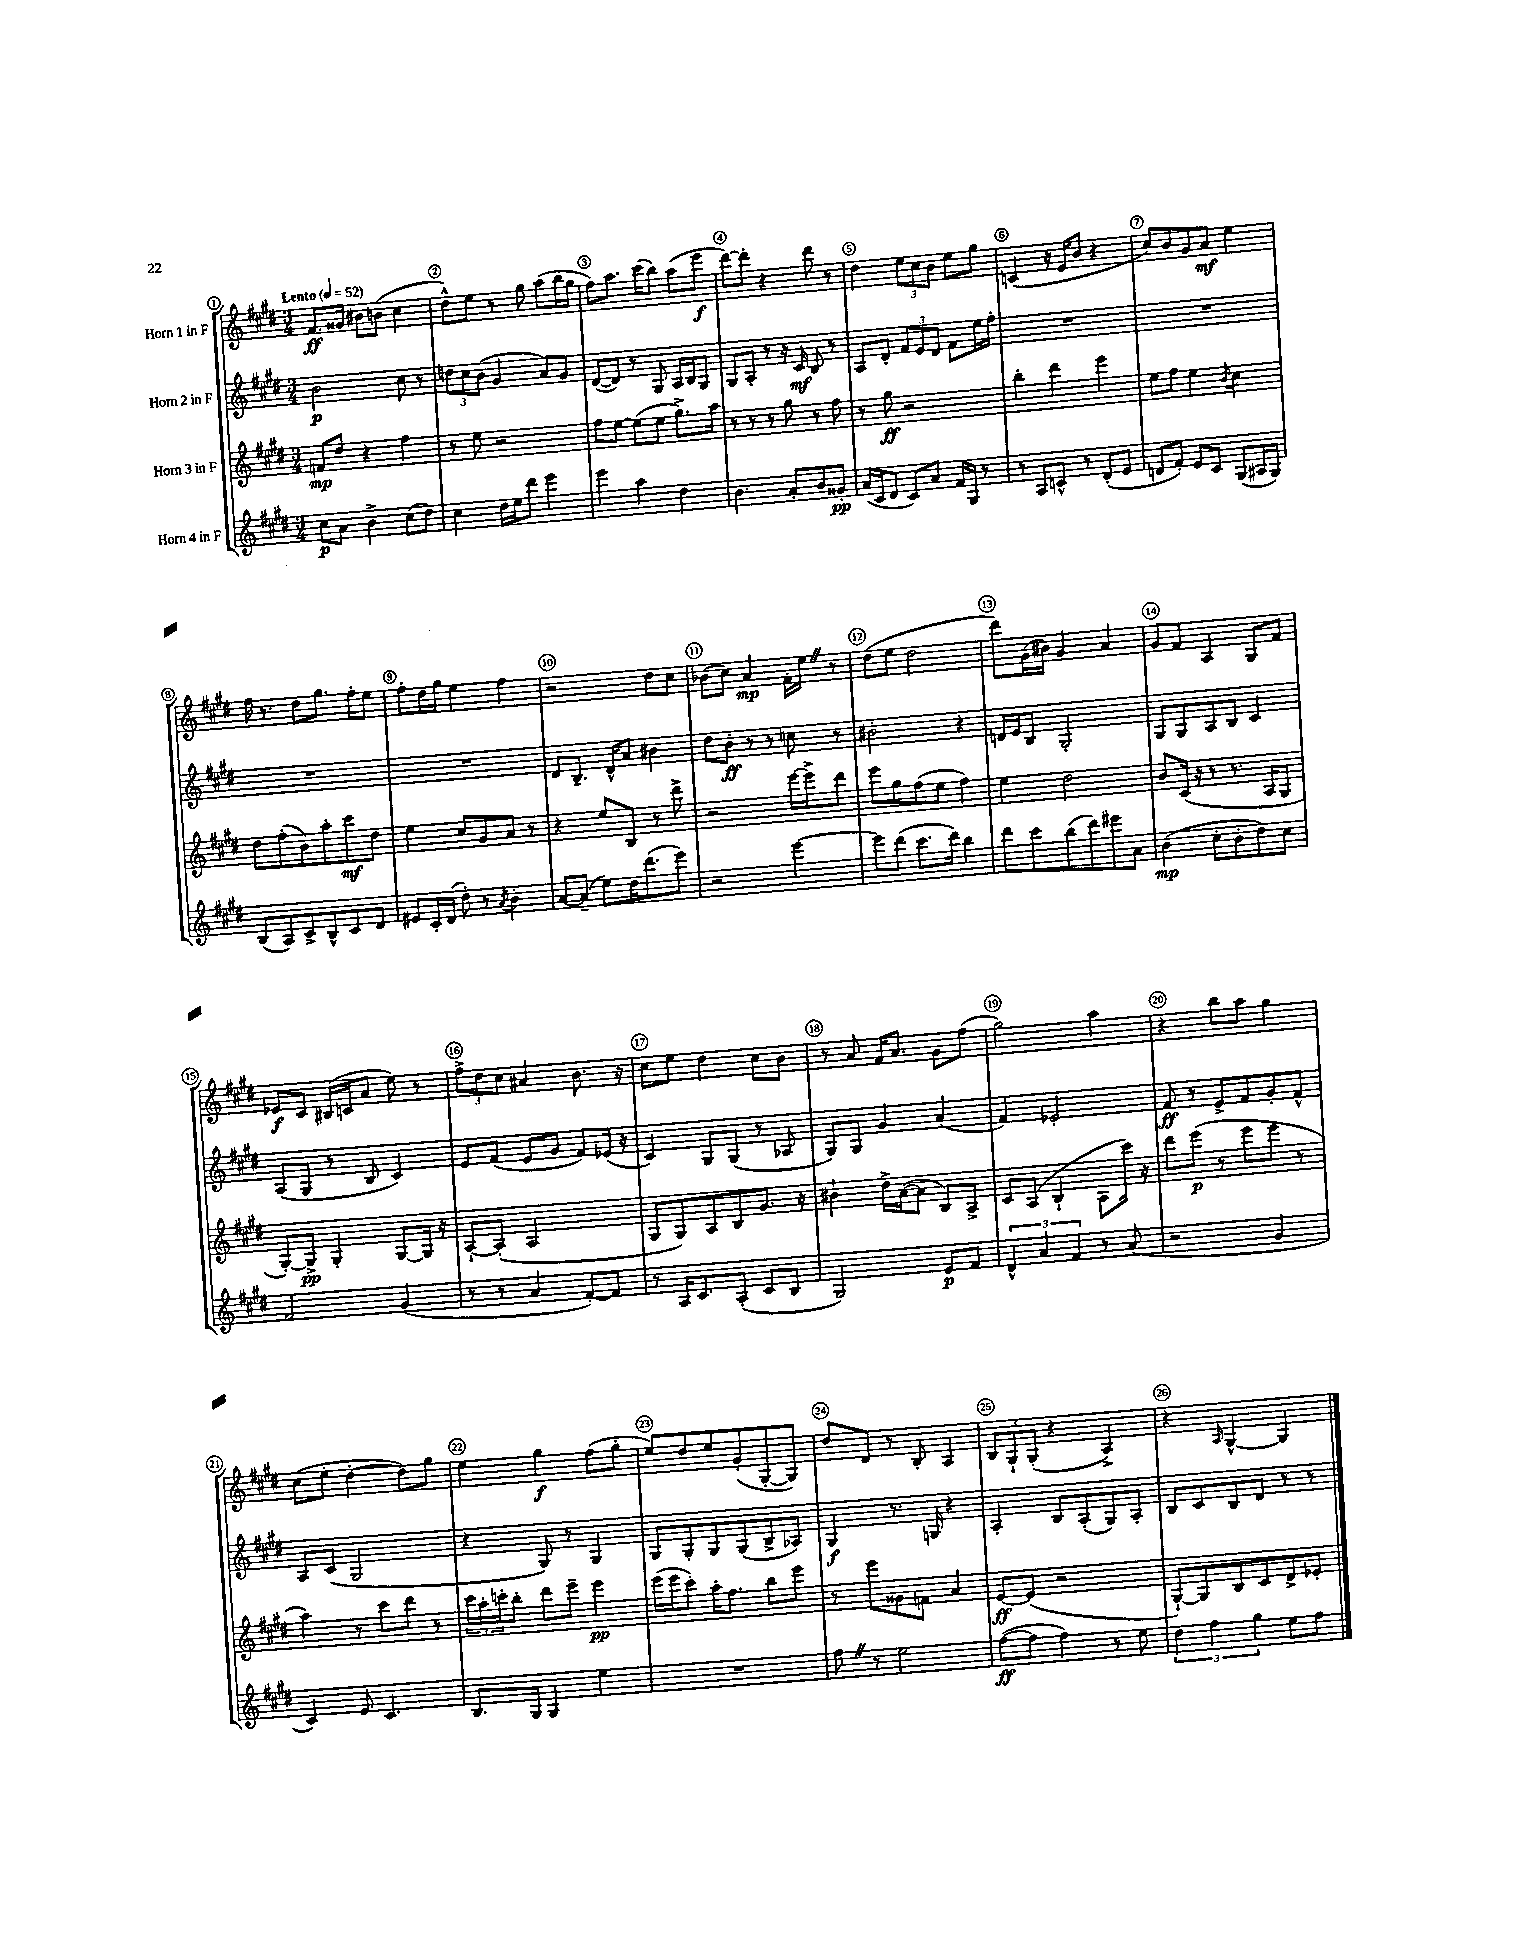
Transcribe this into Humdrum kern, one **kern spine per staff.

**kern	**dynam	**kern	**dynam	**kern	**dynam	**kern	**dynam
*part4	*part4	*part3	*part3	*part2	*part2	*part1	*part1
*staff4	*staff4	*staff3	*staff3	*staff2	*staff2	*staff1	*staff1
*I"Horn 4 in F	*	*I"Horn 3 in F	*	*I"Horn 2 in F	*	*I"Horn 1 in F	*
*clefG2	*	*clefG2	*	*clefG2	*	*clefG2	*
*k[f#c#g#d#]	*	*k[f#c#g#d#]	*	*k[f#c#g#d#]	*	*k[f#c#g#d#]	*
*M3/4	*	*M3/4	*	*M3/4	*	*M3/4	*
*MM52	*	*MM52	*	*MM52	*	*MM52	*
=1	=1	=1	=1	=1	=1	=1	=1
!	!	!	!	!	!	!LO:TX:a:B:t=Lento	!
8cc#\L	p	8fn/L	mp	2b\	p	8.f#/L	ff
8a\J	.	8dd#/J	.	.	.	.	.
.	.	.	.	.	.	16g##X/Jk	.
4b^\	.	4r	.	.	.	8b#X\L	.
.	.	.	.	.	.	(8bn\J	.
(8cc#\L	.	4ff#\	.	8cc#\	.	4cc#\	.
8dd#\J)	.	.	.	8r	.	.	.
=2	=2	=2	=2	=2	=2	=2	=2
4cc#\	.	8r	.	12ddn\L	.	8dd#^^\L)	.
.	.	.	.	12cc#\	.	.	.
.	.	8ee\	.	.	.	8ee\J	.
.	.	.	.	(12b\J	.	.	.
16dd#\LL	.	2r	.	4g#/	.	8r	.
16ee\J	.	.	.	.	.	.	.
8ddd#\J	.	.	.	.	.	8gg#\	.
4eee\	.	.	.	8a/L)	.	(8aa\L	.
.	.	.	.	8g#/J	.	16bb\L	.
.	.	.	.	.	.	16gg#\JJ	.
=3	=3	=3	=3	=3	=3	=3	=3
4eee\	.	8ff#\L	.	([8d#/L	.	8ff#\L)	.
.	.	[8ee\J	.	8d#/J])	.	8.aa\J	.
4aa\	.	(8ee\L]	.	8r	.	.	.
.	.	.	.	.	.	(16ccc#\KL	.
.	.	8ee\J	.	8G#/	.	8bb\J)	.
4dd#\	.	8.gg#^\L)	.	16A/LL	.	(8aa\L	.
.	.	.	.	16B/J	.	.	.
.	.	.	.	8G#/J	.	8eee\J	f
.	.	16aa\Jk	.	.	.	.	.
=4	=4	=4	=4	=4	=4	=4	=4
4.b\	.	8r	.	8G#/L	.	[8ddd#\L)	.
.	.	8r	.	8A'/J	.	8ddd#'\J]	.
.	.	8r	.	8r	.	4r	.
8a'/L	.	8gg#\	.	16r	.	.	.
.	.	.	.	16c#/	mf	.	.
8b/	.	8r	.	8B/	.	8ddd#\	.
8g##X'/J	pp	8ff#\	.	8r	.	8r	.
=5	=5	=5	=5	=5	=5	=5	=5
(16a/LL	.	8r	.	8A/L	.	4dd#\	.
16c#/J	.	.	.	.	.	.	.
8d#/J	.	8gg#\	ff	8d#'/J	.	.	.
8c#/L)	.	2r	.	12f#/L	.	12ee\L	.
.	.	.	.	12e/	.	12cc#\	.
8a/J	.	.	.	.	.	.	.
.	.	.	.	12d#/J	.	12b\J	.
16f#/LL	.	.	.	8f#\L	.	8ee\L	.
16G#/JJ	.	.	.	.	.	.	.
8r	.	.	.	16ee\L	.	8gg#\J	.
.	.	.	.	16ff#'\JJ	.	.	.
=6	=6	=6	=6	=6	=6	=6	=6
8r	.	4bb'\	.	2.r	.	(4cn/	.
8A/L	.	.	.	.	.	.	.
8cn^^/J	.	4ddd#\	.	.	.	16r	.
.	.	.	.	.	.	16e/KL	.
8r	.	.	.	.	.	8b/J	.
(8d#'/L	.	4eee\	.	.	.	4r	.
8e/J	.	.	.	.	.	.	.
=7	=7	=7	=7	=7	=7	=7	=7
8dn/L	.	8ee\L	.	2.r	.	8cc#/L)	.
8f#'/J)	.	8ff#\J	.	.	.	8b/	.
8e/L	.	4ee\	.	.	.	8g#/	.
8c#/J	.	.	.	.	.	8a/J	mf
.	.	8qb/	.	.	.	.	.
(8G#/L	.	4cc#\	.	.	.	4ee\	.
16A#X/L	.	.	.	.	.	.	.
16G#/JJ)	.	.	.	.	.	.	.
!!LO:LB:g=z
=8	=8	=8	=8	=8	=8	=8	=8
(8B/L	.	8dd#\L	.	2.r	.	16ff#\	.
.	.	.	.	.	.	8.r	.
8A/)	.	(8ff#'\	.	.	.	.	.
8c#^/	.	8b\)	.	.	.	8dd#\L	.
8B^^/	.	8aa'\	.	.	.	8.gg#\J	.
8c#/	.	8ccc#\	mf	.	.	.	.
.	.	.	.	.	.	16ff#'\KL	.
8d#/J	.	8dd#\J	.	.	.	8ee\J	.
=9	=9	=9	=9	=9	=9	=9	=9
8e#X/L	.	4ee\	.	2.r	.	8ff#'\L	.
16c#'/L	.	.	.	.	.	16dd#\L	.
(16d#/JJ	.	.	.	.	.	16gg#\JJ	.
8dd#'\)	.	8cc#/L	.	.	.	4ee\	.
8r	.	8g#/	.	.	.	.	.
8qa/	.	.	.	.	.	.	.
4b'\	.	8a/J	.	.	.	4ff#\	.
.	.	8r	.	.	.	.	.
=10	=10	=10	=10	=10	=10	=10	=10
[8a/L	.	4r	.	8d#/L	.	2r	.
(8a~/J]	.	.	.	8.B~/J	.	.	.
8ee\L)	.	8ee/L	.	.	.	.	.
.	.	.	.	16d#^^/KL	.	.	.
16dd#\K	.	8B/J	.	8a/J	.	.	.
(8.ddd#\	.	.	.	.	.	.	.
.	.	8r	.	4b#X\	.	8dd#\L	.
8eee\J)	.	8ddd#^\	.	.	.	8cc#\J	.
=11	=11	=11	=11	=11	=11	=11	=11
2r	.	2r	.	8dd#\L	.	(8b-X\L	.
.	.	.	.	8b'\J	ff	8cc#\J)	.
.	.	.	.	8r	.	4a/	mp
.	.	.	.	8r	.	.	.
[4eee\	.	[16eee\LL	.	8ccn\	.	16f#'\LL	.
.	.	16eee^\J]	.	.	.	16eeZ\JJ	.
.	.	8ddd#\J	.	8r	.	8r	.
=12	=12	=12	=12	=12	=12	=12	=12
8eee\L]	.	8eee\L	.	2b#X'\	.	(8dd#\L	.
(8ddd#\J	.	8gg#\	.	.	.	8ee\J	.
8.ccc#\L	.	(8ff#\	.	.	.	2dd#\	.
.	.	8ee\J	.	.	.	.	.
16ddd#\Jk)	.	.	.	.	.	.	.
4bb\	.	4ff#\)	.	4r	.	.	.
=13	=13	=13	=13	=13	=13	=13	=13
8ddd#\L	.	4ee\	.	16dn/LL	.	8ddd#\L)	.
.	.	.	.	16e/J	.	.	.
8ccc#\	.	.	.	8B/J	.	(16g#\L	.
.	.	.	.	.	.	16b#X\JJ)	.
(8bb\	.	2dd#\	.	2G#'/	.	4g#/	.
8ddd#\)	.	.	.	.	.	.	.
8eee#X\	.	.	.	.	.	4a/	.
8a\J	.	.	.	.	.	.	.
=14	=14	=14	=14	=14	=14	=14	=14
(4b\	mp	8b/L	.	8G#/L	.	8g#/L	.
.	.	(16c#/Jk	.	8G#/	.	8f#/J	.
.	.	16r	.	.	.	.	.
8cc#'\L	.	8r	.	8A/	.	4A/	.
8b'\	.	8.r	.	8B/J	.	.	.
8dd#\)	.	.	.	4c#/	.	8G#/L	.
.	.	16A/KL	.	.	.	.	.
8cc#\J	.	8G#/J	.	.	.	8f#/J	.
!!LO:LB:g=z
=15	=15	=15	=15	=15	=15	=15	=15
2f#/	.	[8G#'/L)	.	(8A/L	.	8e-X/L	f
.	.	8G#^/J]	pp	8G#/J	.	8c#/J	.
.	.	4G#'/	.	8r	.	(16B#X/LL	.
.	.	.	.	.	.	16cn/J	.
.	.	.	.	8B/	.	8a/J	.
(4g#/	.	[8G#/L	.	4c#/)	.	8ee\)	.
.	.	16G#/Jk]	.	.	.	8r	.
.	.	16r	.	.	.	.	.
=16	=16	=16	=16	=16	=16	=16	=16
8r	.	[8A`/L	.	8e/L	.	12ff#^\L	.
.	.	.	.	.	.	12dd#\	.
8r	.	(8A'/J]	.	(8f#/J	.	.	.
.	.	.	.	.	.	12cc#\J	.
4a/	.	2A/	.	8e/L	.	4a#X/	.
.	.	.	.	8g#/J	.	.	.
[8f#'/L)	.	.	.	8f#/L)	.	8.b\	.
8f#/J]	.	.	.	(16e-X/Jk	.	.	.
.	.	.	.	16r	.	16r	.
=17	=17	=17	=17	=17	=17	=17	=17
8r	.	8G#/L	.	4c#/)	.	8cc#\L	.
16A/KL	.	8G#/)	.	.	.	8ee\J	.
8.c#/	.	.	.	.	.	.	.
.	.	8A/	.	8G#/L	.	4dd#\	.
(8A'/J	.	8B/	.	(8G#/J	.	.	.
8c#/L	.	8.g#/J	.	8r	.	8cc#\L	.
8B/J	.	.	.	8A-X/	.	8b\J	.
.	.	16r	.	.	.	.	.
=18	=18	=18	=18	=18	=18	=18	=18
2G#/)	.	4b#X`\	.	8G#/L)	.	8r	.
.	.	.	.	8G#/J	.	8a/	.
.	.	16dd#^\LL	.	4g#/	.	16f#/KL	.
.	.	([16a\J	.	.	.	8.a/J	.
.	.	8a\J]	.	.	.	.	.
8e/L	p	8B/L)	.	(4a/	.	8g#\L	.
8f#/J	.	8A^/J	.	.	.	(8ff#\J	.
=19	=19	=19	=19	=19	=19	=19	=19
6d#^^/	.	8c#/L	.	4f#/)	.	2gg#\)	.
.	.	(8A/J	.	.	.	.	.
6a/	.	.	.	.	.	.	.
.	.	4B`/	.	2e-X'/	.	.	.
6f#/	.	.	.	.	.	.	.
8r	.	8A\L	.	.	.	4aa\	.
(8a/	.	16ccc#\Jk)	.	.	.	.	.
.	.	16r	.	.	.	.	.
=20	=20	=20	=20	=20	=20	=20	=20
2r	.	8ddd#\L	.	8f#/	ff	4r	.
.	.	(8eee\J	p	8r	.	.	.
.	.	8r	.	8e^/L	.	8bb\L	.
.	.	8eee\L	.	8f#/	.	8aa\J	.
4g#/	.	8eee\J	.	8g#'/	.	4gg#\	.
.	.	8r	.	8f#^^/J	.	.	.
!!LO:LB:g=z
=21	=21	=21	=21	=21	=21	=21	=21
4c#/)	.	4aa\)	.	8A/L	.	(8cc#\L	.
.	.	.	.	(8c#/J	.	8ee'\J	.
8e/	.	8r	.	2G#/	.	[4dd#'\	.
4.c#/	.	8ccc#\L	.	.	.	.	.
.	.	8ddd#\J	.	.	.	8dd#\L])	.
.	.	8r	.	.	.	8gg#\J	.
=22	=22	=22	=22	=22	=22	=22	=22
8.B/L	.	24ccc#\LL	.	4r	.	4ee\	.
.	.	24aa'\	.	.	.	.	.
.	.	24cccn'\J	.	.	.	.	.
.	.	8bb'\J	.	.	.	.	.
16G#/Jk	.	.	.	.	.	.	.
4G#/	.	8ddd#\L	.	8G#/)	.	4gg#\	f
.	.	8eee~\J	.	8r	.	.	.
4ee\	.	4eee\	pp	4G#/	.	(8ff#\L	.
.	.	.	.	.	.	8gg#'\J	.
=23	=23	=23	=23	=23	=23	=23	=23
2.r	.	(16eee\LL	.	8G#/L	.	8ee/L)	.
.	.	16eee\J	.	.	.	.	.
.	.	8ccc#'\J)	.	8G#'/	.	8dd#/	.
.	.	16aa'\KL	.	8G#/	.	8ee/	.
.	.	8.ff#\J	.	.	.	.	.
.	.	.	.	(8G#/	.	(8g#'/	.
.	.	8bb\L	.	8B^/	.	[8G#'/	.
.	.	8eee\J	.	8A-X/J)	.	8G#/J])	.
=24	=24	=24	=24	=24	=24	=24	=24
8ff#Z\	.	8r	.	4G#/	f	8dd#/L	.
8r	.	8eee\L	.	.	.	8d#/J	.
2ee\	.	8g##X\	.	8.r	.	8r	.
.	.	8fn\J	.	.	.	8B'/	.
.	.	.	.	16Gn/	.	.	.
.	.	4a/	.	4r	.	4A/	.
=25	=25	=25	=25	=25	=25	=25	=25
([8ff#\L	ff	[8e/L	ff	4A'/	.	12B/L	.
.	.	.	.	.	.	12G#`/	.
8ff#\J]	.	(8e/J]	.	.	.	.	.
.	.	.	.	.	.	(12G#'/J	.
4ff#\)	.	2r	.	8B/L	.	4r	.
.	.	.	.	(8A'/	.	.	.
8r	.	.	.	8G#/)	.	4A^/)	.
8ee\	.	.	.	8A'/J	.	.	.
=26	=26	=26	=26	=26	=26	=26	=26
6dd#\	.	[8G#`/L)	.	8B/L	.	4r	.
.	.	8G#/]	.	8c#/	.	.	.
6ff#\	.	.	.	.	.	.	.
.	.	.	.	.	.	16qqA/	.
.	.	8B/	.	8B/	.	[4G#^^/	.
6gg#\	.	.	.	.	.	.	.
.	.	8c#/	.	8d#/J	.	.	.
8ee\L	.	8d#^/	.	8r	.	4G#/]	.
8ff#\J	.	8e-X'/J	.	8r	.	.	.
==	==	==	==	==	==	==	==
*-	*-	*-	*-	*-	*-	*-	*-
